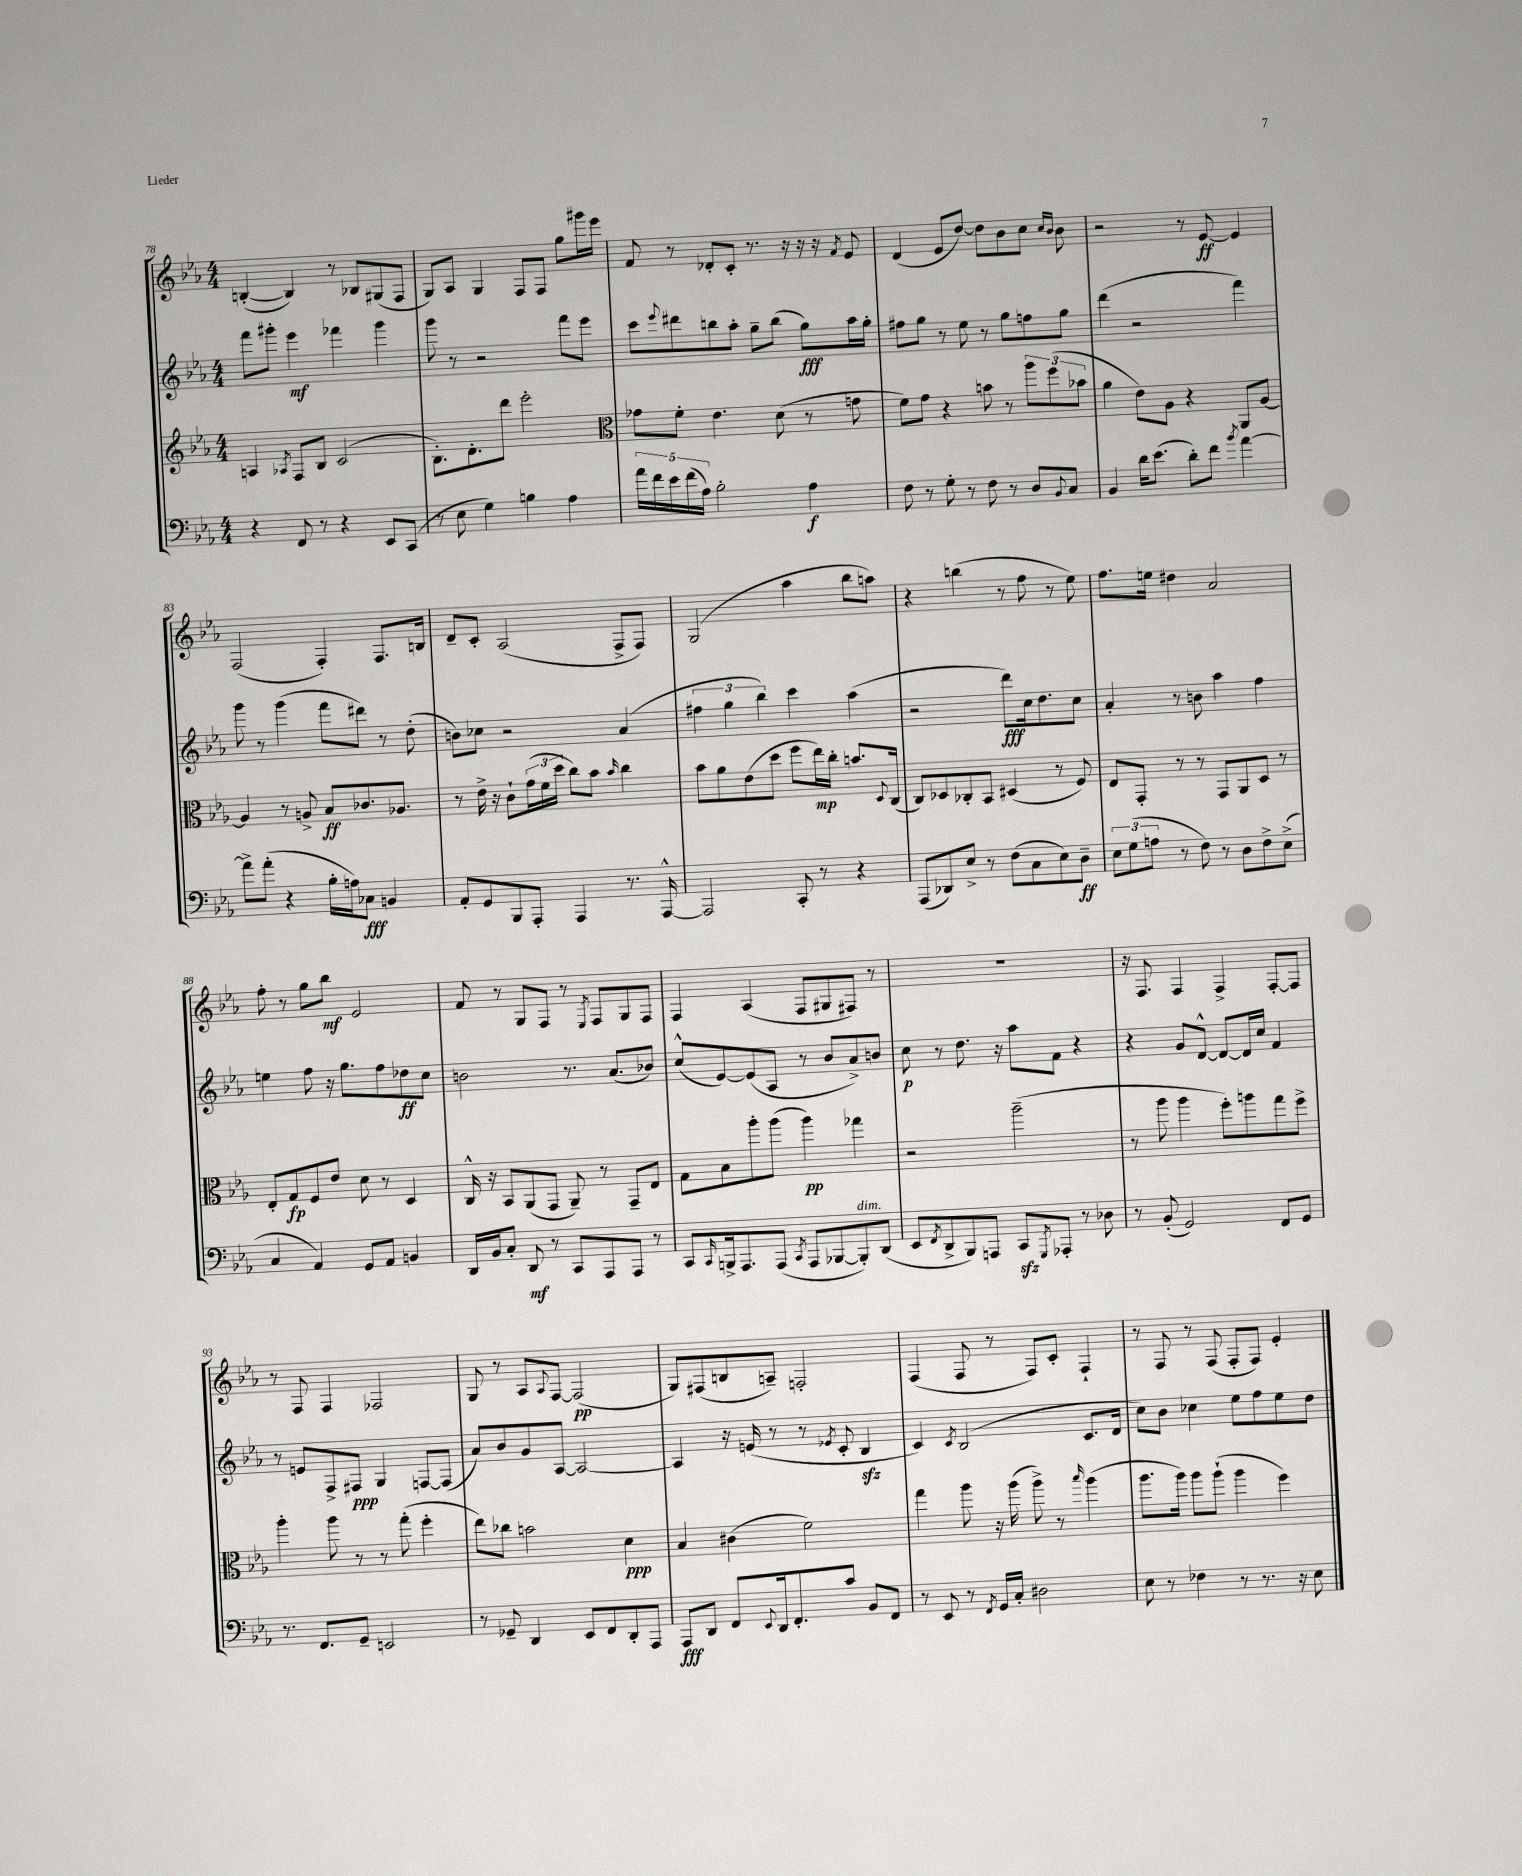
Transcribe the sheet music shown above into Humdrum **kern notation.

**kern	**kern	**kern	**kern
*staff4	*staff3	*staff2	*staff1
*clefF4	*clefG2	*clefG2	*clefG2
*k[b-e-a-]	*k[b-e-a-]	*k[b-e-a-]	*k[b-e-a-]
*M4/4	*M4/4	*M4/4	*M4/4
4r	4A	8fff	([4B'
.	.	8ggg#'	.
.	8qA-	.	.
8FF	8F	4eee-	4B])
8r	8B-	.	.
4r	(2c	4fff-	8r
.	.	.	8B-
8EE-	.	4ggg#	(8G#
(8CC	.	.	8F
=	=	=	=
8r	8.B-')	8ggg	8G)
8E-	.	8r	8A-
.	8.d'	.	.
4G)	.	2r	4G
.	8ddd	.	.
4B	2eee-'	.	8F
.	.	.	8F
4A-	.	8fff	8gg
.	.	8eee-	16ggg#
.	.	.	16eee-
=	=	=	=
*	*clefC3	*	*
20a-	8g-	8ccc	8f
20f	.	.	.
20e-	.	.	.
.	.	8qqeee-	.
.	8f'	8ddd#	8r
(20f	.	.	.
20A-)	.	.	.
2B-'	4.e-	8bb	8d-'
.	.	8aa-'	8c'
.	.	8gg~	8.r
.	(8d	(8bb	.
.	.	.	16r
4A-	8r	8gg)	16r
.	.	.	16r
.	.	.	8qf
.	8g	16aa-	8e-
.	.	16gg'	.
=	=	=	=
8F	8f)	8ff#	(4d
8r	8g	8gg	.
8G'	4r	8r	8e-
8r	.	8ee-	[8dd)
8F	8b	8r	8dd]
8r	8r	8gg	8b-
8D	12aa-	8ff	8cc
.	(12ff	.	.
.	.	.	16qqcc
8qqBB-	.	.	16qqb-
8C	.	8gg	8b-
.	12b-	.	.
=	=	=	=
4BB-	4a-	(4ddd	2r
16d	8e-)	2r	.
(8.e-	.	.	.
.	8A-	.	.
8d')	4r	.	8r
8f	.	.	[8e-
8qb-	.	.	.
[4a-	8AA-	4fff)	4e-]
.	[8A-	.	.
=	=	=	=
8a-^]	4A-]	8ggg	(2F
(8a-'	.	8r	.
4r	8r	(4ggg	.
.	8A^	.	.
16B-'	8B-	8fff	4F')
16A)	.	.	.
8C-	8.c-	8ddd#)	.
4BB	.	8r	8.F
.	8.A-	.	.
.	.	(8dd'	.
.	.	.	16B
=	=	=	=
8AA-'	8r	8b)	8d~
8GG	16e-^	8cc-	8c'
.	16r	.	.
8BBB-	8c`	2r	(2A-
8AAA-'	(24g	.	.
.	24f	.	.
.	24dd	.	.
4AAA-	8cc)	.	.
.	8b-	.	.
.	16qqb-	.	.
8.r	4cc	(4a-	8F^
.	.	.	8F)
[16AAA-^^	.	.	.
=	=	=	=
2AAA-]	8b-	6ff#	(2G
.	8a-	.	.
.	.	6gg	.
.	(8e-	.	.
.	.	6bb-)	.
.	8dd	.	.
8CC'	8ff	4ccc	4aa-
8r	16ee-)	.	.
.	16cc'	.	.
4r	8.b	(4aa-	8bb-
.	.	.	8aa)
.	8qqD	.	.
.	(16C	.	.
=	=	=	=
(8AAA-	8C)	2r	4r
8DD-)	8D-	.	.
8E-^	8C-'	.	(4bb
8r	8BB-	.	.
(8F	(4D#	8ddd)	8r
8C	.	16cc	8ff
.	.	8.dd	.
8E-)	8r	.	8r
8D~	8F)	8cc	8ee-)
=	=	=	=
12E-	8E-	4a-'	8.ff
(12G	.	.	.
.	8GG'	.	.
12A	.	.	.
.	.	.	16ee
8r	8r	8r	4dd#
8F)	8r	8b	.
8r	8GG	4aa-	2a-
8D	8AA-	.	.
8F^	8D	4ff	.
(8E-^	8r	.	.
=	=	=	=
4C	8E-'	4ee	8ff'
.	8G	.	8r
4AA-)	8F	8ff	8gg
.	8e-	16r	8bb-
.	.	8.gg	.
8GG	8d	.	2e-
8AA-	8r	8ff	.
4BB	4D	8dd-	.
.	.	8cc	.
=	=	=	=
16DD	16C^^	2b	8f
16BB-	16r	.	.
8C'	8BB-	.	8r
8DD	(8AA-	.	8G
8r	8GG	.	8F
8CC	8AA-~)	8.r	8r
.	.	.	8qE-
8AAA-	8r	.	8F
.	.	(8.a-	.
8AAA-	8GG~	.	8G
8r	8E-	8b-)	8F
=	=	=	=
8CC	8G	(8cc^^	4F
16qqCC	.	.	.
16BBB^	8B-	[8e-)	.
8.AAA-	.	.	.
.	8aa-'	(8e-]	(4A-
(8AAA-	(8aa-	8A-	.
8qCC	.	.	.
8AAA-	4aa-)	8r	8F
[8BBB-	.	8b-	8G#
8BBB-'])	4gg-	8a-^)	8F#)
(8DD	.	8b	8r
=	=	=	=
8EE-	2r	8cc	1r
8qFF	.	.	.
8DD^	.	8r	.
8BBB-)	.	8.dd	.
8AAA	.	.	.
.	.	16r	.
8CC	(2aa-~	8aa-	.
8qGGG	.	.	.
8AAA-'	.	8f	.
8r	.	4r	.
8D-	.	.	.
=	=	=	=
8r	8r	4r	16r
.	.	.	8.F
(8BB-'	8aa-	.	.
2GG)	4aa-	8g	4F
.	.	[8d^^	.
.	8ff')	8d_	4F^
.	8aa	16d]	.
.	.	16cc	.
8FF	8gg	4f	[8F'
8GG	8ff^	.	8F]
=	=	=	=
8.r	4aa-'	8r	8r
.	.	8e	8F
8.FF	.	.	.
.	8aa-	8F^	4F
8GG~	8r	8F#	.
2EE	8r	4G	2F-
.	(8gg'	.	.
.	4ff'	[8F	.
.	.	(8F]	.
=	=	=	=
8r	8ee-)	8a-)	8G
8GG-~	8cc-	8b-	8r
4DD	2b	8g	8A-
.	.	.	8qqA-
.	.	[8A-	[8F
8EE-	.	2A-_	(2F]
8FF	.	.	.
8DD'	4d	.	.
8AAA-	.	.	.
=	=	=	=
8AAA-	4B-	4A-]	8G)
8DD	.	.	(8F#
8FF	(4c#	16r	8B
.	.	(16e	.
8qqEE-	.	.	.
16DD	.	8r	8A~)
8.FF'	.	.	.
.	2f)	8r	2F'
.	.	8qe-	.
8c	.	8c'	.
8BB-	.	4B-	.
8FF	.	.	.
=	=	=	=
8r	4gg	4c)	(4F
8EE-	.	.	.
.	.	8qc	.
8r	8aa-	(2B-	8F
8qFF	.	.	.
16GG	16r	.	8r
16C'	(16aa-	.	.
2D#	8aa-^)	.	8F)
.	8r	.	8c'
.	16qqbb-	.	.
.	(4aa-	8.c	4F`
.	.	16d	.
=	=	=	=
8E-	8.aa-	8cc)	8r
8r	.	8b-	8F
.	16aa-)	.	.
4F-	8aa-	4cc-	8r
.	(8aa-`	.	(8F
8r	4aa-	8ee-	8F'
8.r	.	8ff	8F)
.	4ff)	8ee-	4e-'
16r	.	.	.
8E-	.	8dd	.
==	==	==	==
*-	*-	*-	*-
